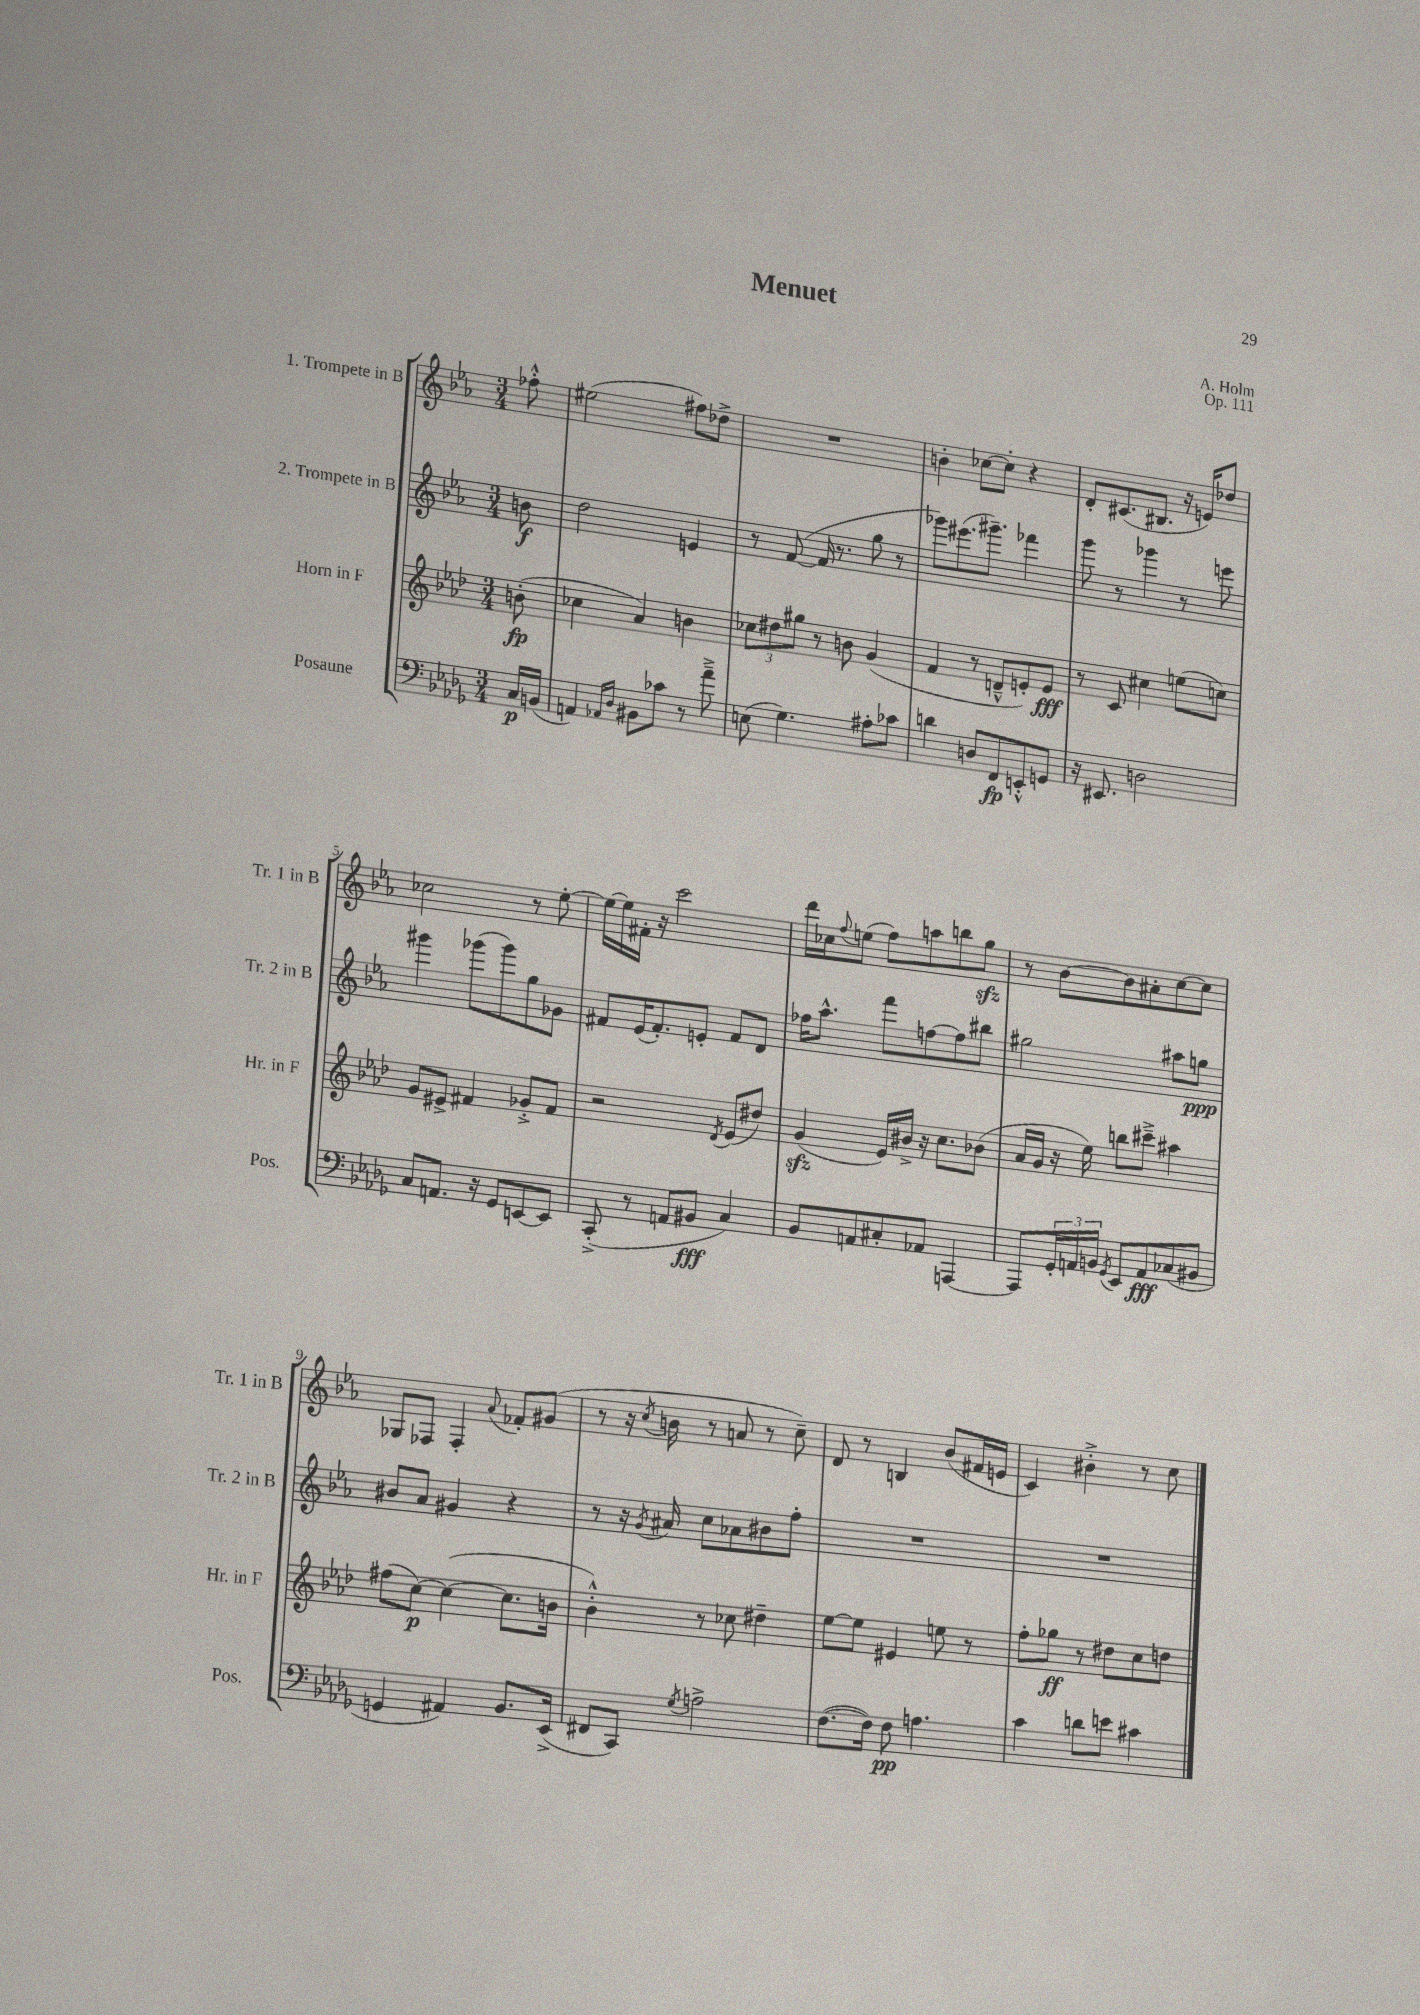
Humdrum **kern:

**kern	**kern	**kern	**kern
*staff4	*staff3	*staff2	*staff1
*clefF4	*clefG2	*clefG2	*clefG2
*k[b-e-a-d-g-]	*k[b-e-a-d-]	*k[b-e-a-]	*k[b-e-a-]
*M3/4	*M3/4	*M3/4	*M3/4
16C	(8b'	8b	8ff-'^^
(16BB	.	.	.
=	=	=	=
4AA)	4cc-	2dd	(2ee#
16qqAA-	.	.	.
16qqD-	.	.	.
8BB#	4a-)	.	.
8c-	.	.	.
8r	4b	4e	8ff#)
8a-~^	.	.	8dd-^
=	=	=	=
(8E	12cc-	8r	2.r
.	12dd#	.	.
4.G-)	.	([8f	.
.	12gg#	.	.
.	8r	16f]	.
.	.	8.r	.
.	8b	.	.
8A#'	(4g	8gg	.
8c-	.	8r	.
=	=	=	=
4d	4f	8ggg-)	4b'
.	.	(8.eee#	.
8D	8r	.	[8cc-
.	.	8.ggg#~)	.
8FF	8d~^^	.	8cc-']
8EE'^^	8e')	4fff-	4r
8GG	8e	.	.
=	=	=	=
16r	8r	8ggg	8d'
8.EE#	.	.	.
.	8c	8r	(8.c#
2D	4cc#	4ggg-	.
.	.	.	8.B#
.	(8ee	8r	16r
.	.	.	16e)
.	8cc)	8eee	8dd-
=	=	=	=
8C	8g	4ggg#	2cc-
8.AA	8e#^	.	.
.	4f#	(8ggg-	.
16r	.	.	.
8GG-	.	8ggg-)	.
[8EE	8g-'^	8gg	8r
8EE]	8f#	8g-	[8ee-'
=	=	=	=
(8CC'^	2r	8f#	16ee-_
.	.	.	16ee-]
8r	.	(16e-	16f#'
.	.	8.f#')	16r
8AA	.	.	2ccc
8BB#	.	8e'	.
.	8qd-	.	.
4C)	(8e-	8f#	.
.	8dd#)	8d	.
=	=	=	=
8BB-	(4g	16ff-	16ddd
.	.	8.aa-^^	16cc-
.	.	.	8qqff
8AA	.	.	(8ee
8C#'	16e-)	8fff	8ff)
.	16b#^	.	.
8AA-	16r	[8ff	8aa
.	8.cc	.	.
[4AAA	.	8ff]	8bb
.	(8b-	8bb#	8gg
=	=	=	=
8AAA]	16a-	2gg#	8r
.	16g	.	.
24GG-'	16r	.	[8b-
24AA	.	.	.
.	16ee-)	.	.
24BB	.	.	.
8qGG-	.	.	.
8EE-	8bb	.	8b-]
8AA	8ccc#~^	.	8a#'
(8C-	4aa#	8aa#	[8cc
8BB#	.	8gg	8cc]
=	=	=	=
4GG	(8ff#	8b#	8G-
.	[8cc)	8a-	8F-
4AA#)	(4cc_	4g#	4F-'
.	.	.	8qqa-
8.BB-	8.cc]	4r	8f-'
.	.	.	(8g#
(16EE-^	16b	.	.
=	=	=	=
8FF#	4b-'^^)	8r	8r
8CC)	.	16r	16r
.	.	8qg	8qcc
.	.	16a#	16b
8qG-	.	.	.
2A^	8r	8cc	8r
.	8cc-	8a-	8a
.	4dd#~	8b#	8r
.	.	8ff'	8cc~)
=	=	=	=
([8.F	[8ee-	2.r	8d
.	8ee-]	.	8r
16F])	.	.	.
8F	4e#	.	4B
4.A	.	.	.
.	8ee	.	(8b-
.	8r	.	16f#
.	.	.	16e
=	=	=	=
4c	8ff'	2.r	4c)
.	8gg-	.	.
8d	8r	.	4b#'^
8e	8dd#	.	.
4c#	8cc	.	8r
.	8dd	.	8cc
==	==	==	==
*-	*-	*-	*-
